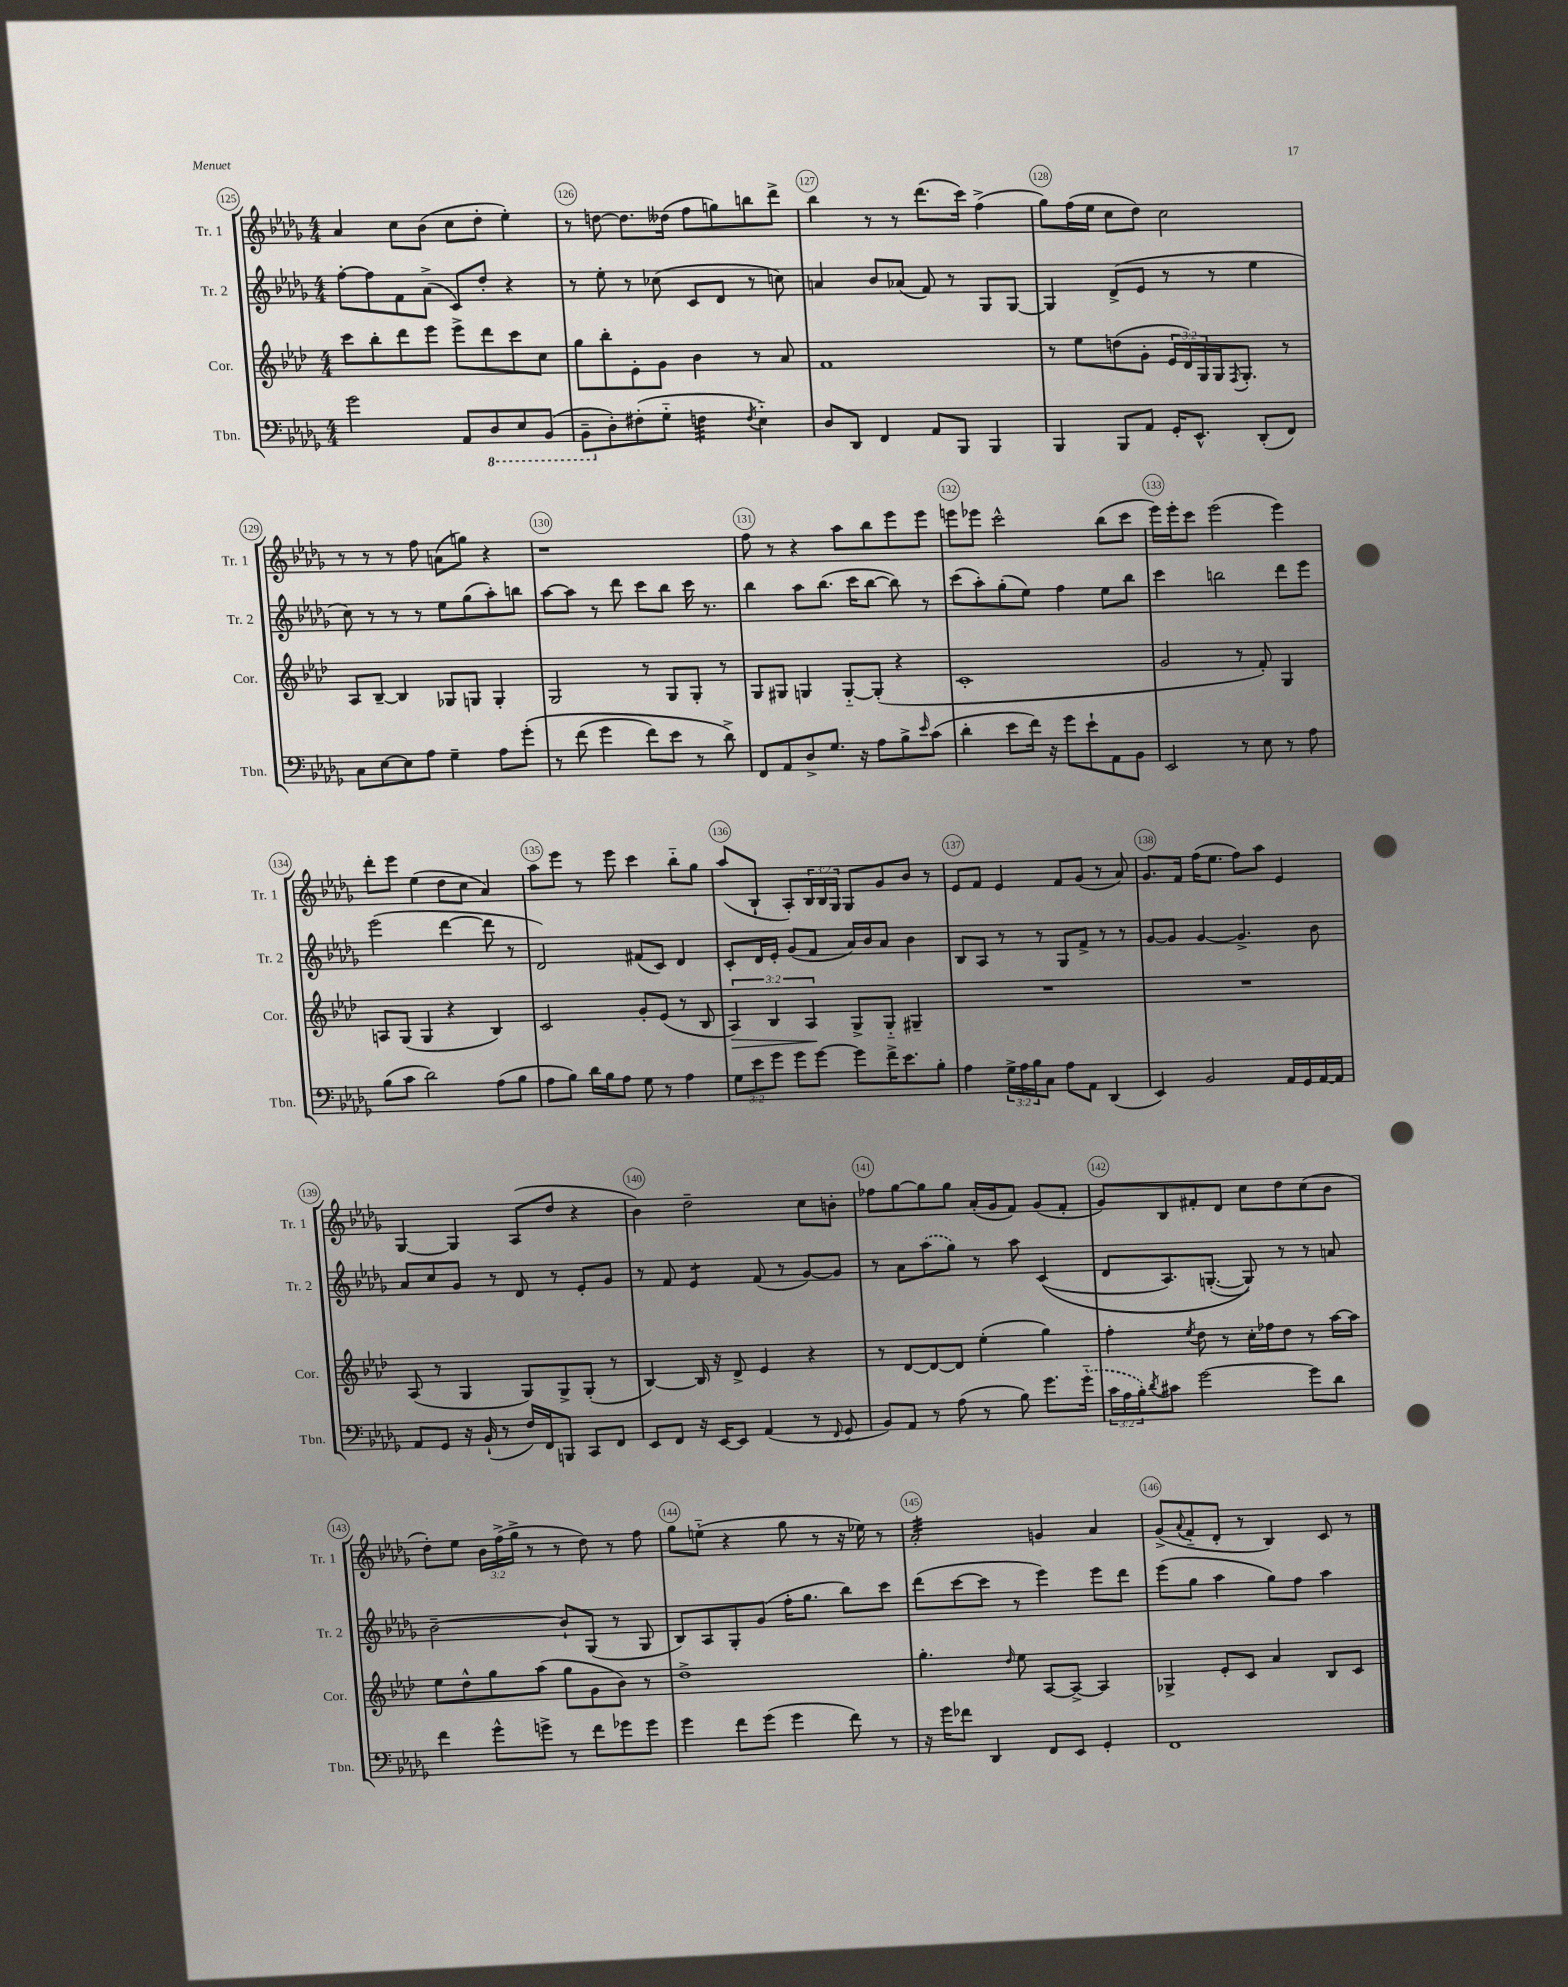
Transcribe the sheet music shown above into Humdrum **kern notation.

**kern	**kern	**kern	**kern
*staff4	*staff3	*staff2	*staff1
*clefF4	*clefG2	*clefG2	*clefG2
*k[b-e-a-d-g-]	*k[b-e-a-d-]	*k[b-e-a-d-g-]	*k[b-e-a-d-g-]
*M4/4	*M4/4	*M4/4	*M4/4
2g-\	8ccc\L	[8ff'\L	4a-/
.	8bb-'\	8ff\]	.
.	8ddd-\	8f\	8cc\L
.	8eee-\J	(8a-^\J	(8b-\J
8AA-/L	8eee-^\L	8c/L)	8cc\L
8DD-/	8ddd-\	8dd-'/J	8dd-'\J
8EE-/	8ccc\	4r	4ee-'\)
(8BBB-/J	8cc\J	.	.
=	=	=	=
8BBB-~\L	8gg\L	8r	8r
8D-'\)	8bb-'\	8ee-'\	[8dd\
(8F#'\	8e-'\	8r	8.dd\]L
8G-'~\J	8g\J	(8cc-\	.
.	.	.	(16dd--\Jk
4F\	4b-\	8c/L	8ff\L
.	.	8d-/J	8gg\)
8qF/	.	.	.
4E-'~\)	8r	8r	8bb\
.	8a-/	8cc\)	8ddd-^\J
=	=	=	=
8D-/L	1f	4a/	4bb-\
8DD-/J	.	.	.
4FF/	.	8b-/L	8r
.	.	(8a-/J	8r
8AA-/L	.	8f/)	(8.ddd-\L
8BBB-/J	.	8r	.
.	.	.	16ccc\Jk)
4BBB-/	.	8G-/L	(4ff^\
.	.	[8G-/J	.
=	=	=	=
4BBB-/	8r	4G-/]	8gg-\L)
.	8ee-\L	.	(16ff\L
.	.	.	16ee-\JJ
8BBB-/L	(8dd\	(8d-^/L	8cc\L
8AA-/J	8g'\J	8e-/J	8dd-\J)
16GG-'/LK	24e-/LL	8r	2cc\
.	24d-/)	.	.
8.EE-^^/J	.	.	.
.	24G/	.	.
.	16G/J	8r	.
.	8qF/	.	.
.	8.G'/J	.	.
(8DD-'/L	.	4ee-\	.
8FF/J)	8r	.	.
=	=	=	=
8C\L	8A-/L	8cc\)	8r
[8E-\	[8B-~/J	8r	8r
8E-\]	4B-/]	8r	8r
8A-\J	.	8r	8ff\
4G-~\	8G-/L	8ee-\L	(8a\L
.	8G/J	(8gg-\	8gg\J)
8A-\L	4G'/	8aa-'\)	4r
&(8g-'\J	.	8bb\J	.
=	=	=	=
8r	2G/	[8aa-\L	1r
(8f\	.	8aa-\]J	.
4g-\	.	8r	.
.	.	8ddd-\	.
8f\L)	8r	8ccc\L	.
8e-\J	8G/L	8bb-\J	.
8r	8G'/J	16ccc\	.
.	.	8.r	.
8d-^\&)	8r	.	.
=	=	=	=
8FF/L	8G/L	4bb-\	8ff\
8AA-/	8G#/J	.	8r
8D-^/	4G/	8aa-\L	4r
8.G-/J	.	(8.bb-\J	.
.	[8G'~/L	.	8aa-\L
16r	.	16ccc\LK	.
8A-\L	(8G'/]J	[8bb-\J	8bb-\
8B-^\	4r	8bb-\])	8eee-\
16qqe-/	.	.	.
(8c\J	.	8r	8eee-\J
=	=	=	=
4d-'\	1c'	(8ccc\L	8eee\L
.	.	8aa-'\)	8eee-\J
8e-\L	.	(8gg-'\	2ccc^^\
16f\Jk)	.	8ee-\J)	.
16r	.	.	.
8g-\L	.	4ff\	.
8e-`\	.	.	.
8AA-\	.	8ee-\L	(8bb-\L
8BB-\J	.	8bb-\J	8ccc\J
=	=	=	=
2EE-/	2g/	4ccc\	16eee-\LL)
.	.	.	16eee-'\J
.	.	.	8ccc\J
.	.	2bb\	(2eee-\
8r	8r	.	.
8E-\	8f'/)	.	.
8r	4G/	8ddd-\L	4eee-\)
8A-\	.	8eee-\J	.
=	=	=	=
(8B-\L	8A/L	(2eee-\	8ddd-'\L
8c\J	(8G/J	.	8eee-\J
2d-\)	4G/	.	(4ee-\
.	4r	[4ddd-\	8dd-\L
.	.	.	8cc\J
(8A-\L	4B-/)	8ddd-\]	4a-/)
8B-\J	.	8r	.
=	=	=	=
8A-\L	2c/	2d-/)	8aa-\L
8B-\J)	.	.	8eee-\J
16d-\LL	.	.	8r
16B-\J	.	.	.
8A-\J	.	.	8eee-\
8G-\	8g'/L	(8f#/L	4ccc\
8r	(8e-/J	8c/J)	.
4A-\	8r	4d-/	8bb-'~\L
.	8B-/	.	8gg-\J
=	=	=	=
12G-\L	6A-/)	8c'/L	(8aa-/L
12e-\	.	.	.
.	.	16d-/L	8B-`/J
12g-\J	6B-/	.	.
.	.	16e-'/JJ	.
8g-\L	.	(8g-/L	8A-'/L)
.	6A-/	.	.
[8g-\J	.	8f/J	24B-/L
.	.	.	24B-/
.	.	.	24G-/JJ
8g-\]L	8G^/L	16a-/LL)	8G-/L
.	.	16b-/J	.
16f^\K	8G'~/J	8a-/J	8g-/
8.e-\	.	.	.
.	4G#~/	4b-\	8b-/J
8B-'\J	.	.	8r
=	=	=	=
4A-\	1r	8B-/L	8e-/L
.	.	8A-/J	8f/J
24G-^\LL	.	8r	4e-/
24A-\	.	.	.
24B-\J	.	.	.
8C\J	.	8r	.
8A-\L	.	8G-/L	8f/L
8AA-\J	.	8f^/J	(8g-/J
(4DD-/	.	8r	8r
.	.	8r	8a-/)
=	=	=	=
4EE-/)	1r	[8g-/L	8.g-/L
.	.	8g-/]J	.
.	.	.	16f/Jk
2BB-/	.	[4g-/	(16ff\LK
.	.	.	8.ee-\J
.	.	4.g-^/]	8ff\L)
.	.	.	8aa-\J
16AA-/LL	.	.	4e-/
16GG-/	.	.	.
[16AA-/	.	8b-\	.
16AA-/]JJ	.	.	.
=	=	=	=
8AA-/L	(8A-/	8a-/L	[4G-/
8GG-/J	8r	8cc/	.
16r	4G/	8g-/J	4G-/]
(16BB-`/	.	.	.
8r	.	8r	.
16F/LL)	8G/L)	8d-/	(8A-/L
16FF/J	.	.	.
8BBB/J	8G^/	8r	8dd-/J
8CC/L	(8G'/J	8e-'/L	4r
8FF/J	8r	8g-/J	.
=	=	=	=
8EE-/L	[4B-/)	8r	4b-\)
8FF/J	.	8f/	.
16r	16B-/]	4e-/	2dd-~\
[16EE-/LK	16r	.	.
8EE-/]J	8d-^/	.	.
(4AA-/	4e-/	(8f/	.
.	.	8r	.
8r	4r	[8g-/L)	8cc\L
8qqFF/	.	.	.
8GG-/	.	8g-/]J	8b'\J
=	=	=	=
8BB-/L)	8r	8r	8ff-\L
8AA-/J	[8d-/L	8a-\L	[8gg-\
8r	8d-/_	(8aa-\	8gg-\]
(8A-\	8d-/]J	8gg-\J)	8gg-\J
8r	(4ee-'\	8r	(16a-'/LL
.	.	.	16g-/J
8B-\)	.	8aa-\	8f/J)
8.g-\L	4gg\)	&((4c/	(8g-/L
.	.	.	8f'/J
(16g-'~\Jk	.	.	.
=	=	=	=
24c\LL	4ff'\	8d-/L	8g-/L)
24A-\	.	.	.
24B-'\J)	.	.	.
8qd-/	.	.	.
8c#\J	.	8.A-/)	8B-/
.	8qee-/	.	.
[2g-\	8dd-\	.	8f#'/
.	.	([8.G'/J	.
.	8r	.	8d-/J
.	16cc'\LL	8G/])&)	8cc\L
.	16ff-\J	.	.
.	8dd-\J	8r	8dd-\
8g-\]L	8r	8r	(8cc\
8d-\J	[16aa-\LL	8a/	8b-\J
.	16aa-\]JJ	.	.
=	=	=	=
4f\	8ee-\L	[2b-~\	8dd-'\L)
.	8dd-^^\	.	8ee-\J
8g-^^\L	8gg\	.	24b-\LL
.	.	.	(24ff^\
.	.	.	24gg-^\JJ
8g^\J	(8aa-\J	.	8r
8r	8gg\L	8b-`/]L	8r
8f\L	8g\	(8G-/J	8dd-\)
8g-\	8b-\J)	8r	8r
8g-\J	8r	8G-/	8ff\
=	=	=	=
4g-\	1dd-^	8B-/L)	8gg-\L
.	.	8A-/	(8ee'~\J
8f\L	.	8G-'/	4r
(8g-\J	.	(8g-/J	.
4g-\	.	16ff'\LK	8gg-\
.	.	8.gg-\J	.
.	.	.	8r
8f\)	.	8bb-\L)	16r
.	.	.	16ee-\)
8r	.	8ccc\J	8r
=	=	=	=
16r	4.gg'\	(8ddd-\L	2a-'/
16g-\LK	.	.	.
8f-\J	.	[8ccc\	.
4DD-/	.	8ccc\]J	.
.	16qqdd-/	.	.
.	8ee-\	8r	.
8FF/L	[8A-/L	4eee-\)	4g/
8EE-/J	8A-^/_J	.	.
4GG-'/	4A-/]	8eee-\L	4a-/
.	.	8ddd-\J	.
=	=	=	=
1FF	4G-^/	(8eee-\L	(8g-^/L
.	.	.	8qqa-/
.	.	8gg-\J	8f'~/
.	8e-'/L	4aa-\	8d-'/J
.	8c/J	.	8r
.	4a-/	8gg-\L)	4B-/)
.	.	8ff\J	.
.	8B-/L	4aa-\	8c/
.	8c/J	.	8r
==	==	==	==
*-	*-	*-	*-
